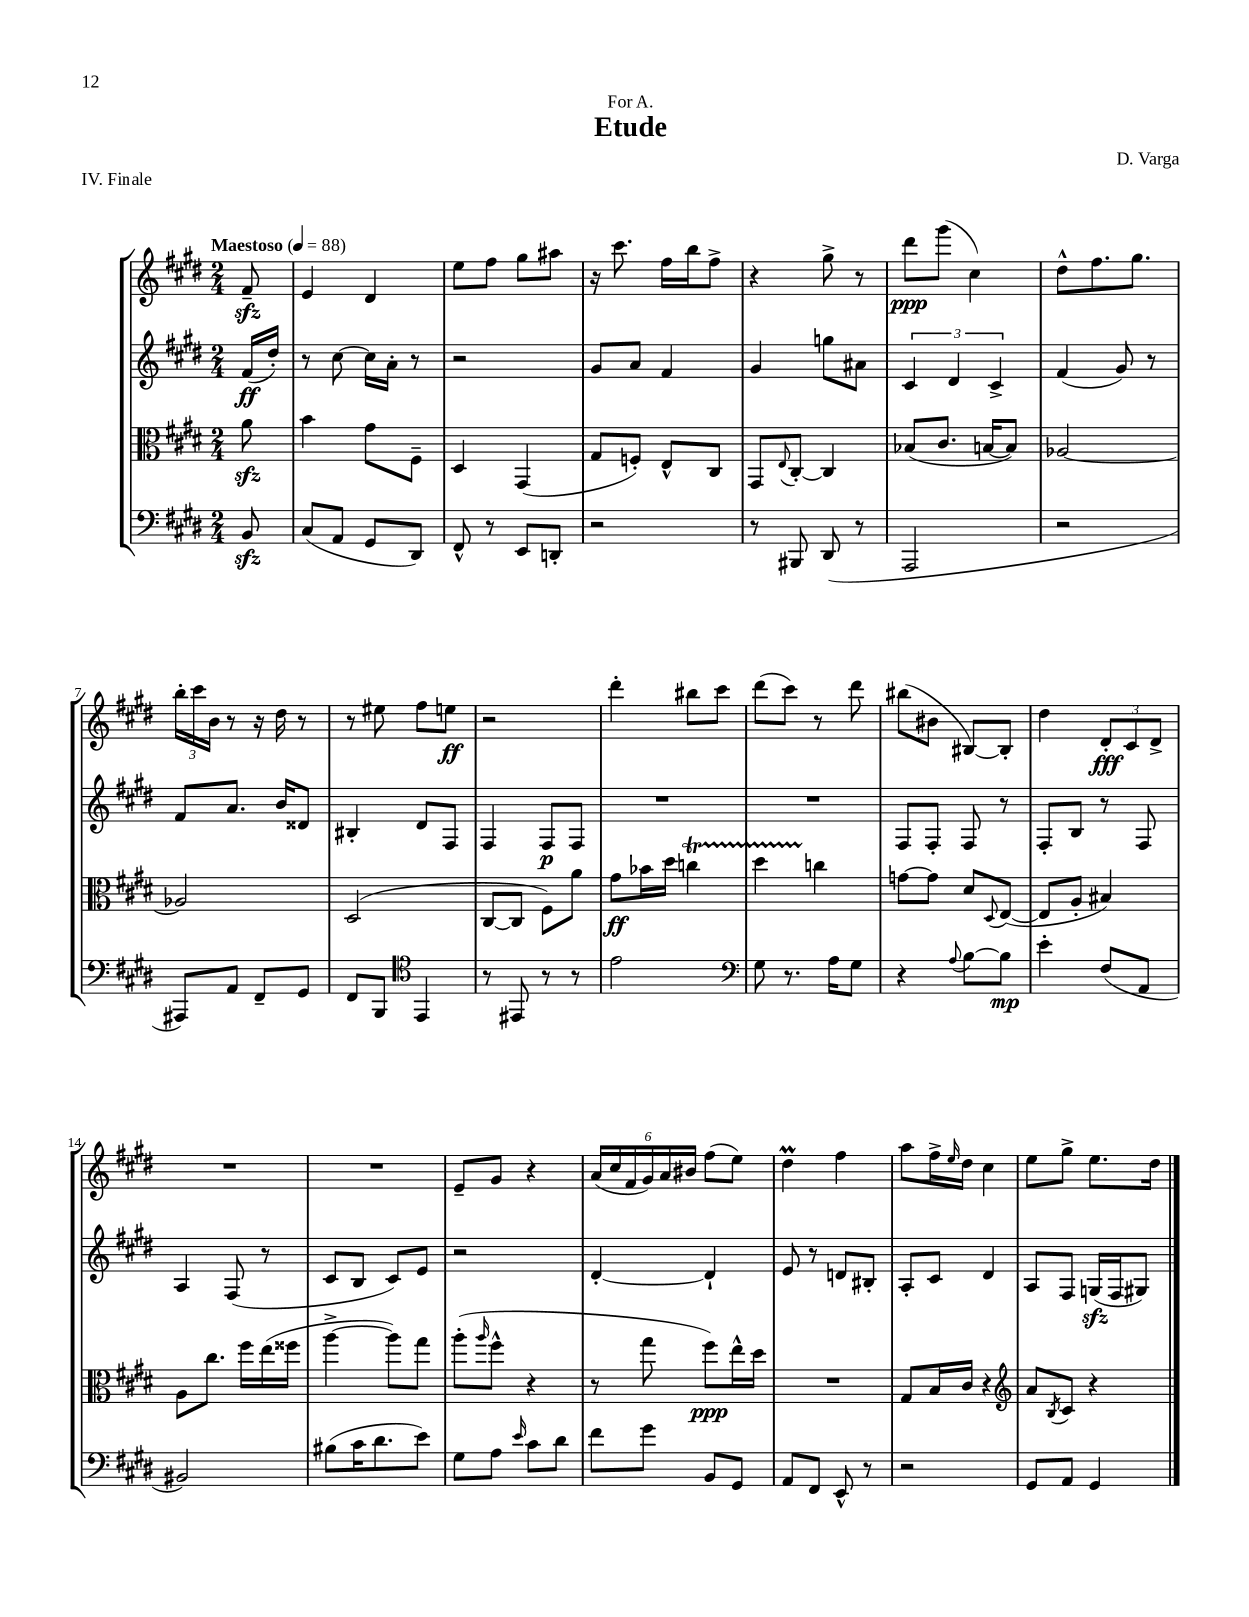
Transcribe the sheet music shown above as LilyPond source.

\header { title = "Etude" composer = "D. Varga" dedication = "For A." piece = "IV. Finale" }
<<
\new StaffGroup <<
\new Staff = "s0" {
    \clef treble \key e \major \numericTimeSignature \time 2/4 \partial 8 \tempo "Maestoso" 4 = 88
    fis'8--\sfz |
    e'4 dis'4 |
    e''8 fis''8 gis''8 ais''8 |
    r16 cis'''8. fis''16 b''16 fis''8-> |
    r4 gis''8-> r8 |
    dis'''8\ppp gis'''8( cis''4) |
    dis''8-^ fis''8. gis''8. |
    \tuplet 3/2 { b''16-. cis'''16 b'16 } r8 r16 dis''16 r8 |
    r8 eis''8 fis''8 e''8\ff |
    r2 |
    dis'''4-. bis''8 cis'''8 |
    dis'''8( cis'''8) r8 dis'''8 |
    bis''8( bis'8 bis8~) bis8-. |
    dis''4 \tuplet 3/2 { dis'8-.\fff cis'8 dis'8-> } |
    R2 |
    R2 |
    e'8-- gis'8 r4 |
    \tuplet 6/4 { a'16( cis''16 fis'16 gis'16) a'16 bis'16 } fis''8( e''8) |
    dis''4\prall fis''4 |
    a''8 fis''16-> \grace { e''16 } dis''16 cis''4 |
    e''8 gis''8-> e''8. dis''16 \bar "|." |
}
\new Staff = "s1" {
    \clef treble \key e \major \numericTimeSignature \time 2/4 \partial 8
    fis'16\ff( dis''16-.) |
    r8 cis''8~ cis''16 a'16-. r8 |
    r2 |
    gis'8 a'8 fis'4 |
    gis'4 g''8 ais'8 |
    \tuplet 3/2 { cis'4 dis'4 cis'4-> } |
    fis'4( gis'8) r8 |
    fis'8 a'8. b'16 disis'8 |
    bis4-. dis'8 fis8 |
    fis4 fis8\p fis8 |
    R2 |
    R2 |
    fis8 fis8-. fis8 r8 |
    fis8-. b8 r8 fis8 |
    a4 fis8( r8 |
    cis'8 b8 cis'8) e'8 |
    r2 |
    dis'4~-. dis'4-! |
    e'8 r8 d'8 bis8-. |
    a8-. cis'8 dis'4 |
    a8 fis8 g16\sfz( fis16 gis8) \bar "|." |
}
\new Staff = "s2" {
    \clef alto \key e \major \numericTimeSignature \time 2/4 \partial 8
    a'8\sfz |
    b'4 gis'8 fis8-- |
    dis4 gis,4( |
    gis8 f8-.) e8-^ cis8 |
    gis,8 \appoggiatura { e8 } cis8~-. cis4 |
    bes8( cis'8. b16~ b8) |
    aes2~ |
    aes2 |
    dis2( |
    cis8~ cis8 fis8) a'8 |
    gis'8\ff bes'16 dis''16 c''4\startTrillSpan |
    dis''4 c''4\stopTrillSpan |
    g'8~ g'8 dis'8 \appoggiatura { dis8 } e8~( |
    e8 a8-. bis4) |
    a8 cis''8. fis''16 e''16( fisis''16 |
    a''4~-> a''8) gis''8 |
    a''8-.( \grace { a''16 } fis''8-^ r4 |
    r8 gis''8 fis''8\ppp) e''16-^ dis''16 |
    R2 |
    gis8 b16 cis'16 r4 |
    \clef treble a'8 \acciaccatura { b8 } cis'8 r4 \bar "|." |
}
\new Staff = "s3" {
    \clef bass \key e \major \numericTimeSignature \time 2/4 \partial 8
    b,8\sfz |
    cis8( a,8 gis,8 dis,8) |
    fis,8-^ r8 e,8 d,8-. |
    r2 |
    r8 bis,,8 dis,8( r8 |
    a,,2 |
    r2 |
    ais,,8) a,8 fis,8-- gis,8 |
    fis,8 b,,8 \clef tenor e,4 |
    r8 eis,8 r8 r8 |
    e'2 |
    \clef bass gis8 r8. a16 gis8 |
    r4 \appoggiatura { a8 } b8~ b8\mp |
    e'4-. fis8( a,8 |
    bis,2) |
    bis8( cis'16 dis'8. e'8) |
    gis8 a8 \grace { e'16 } cis'8 dis'8 |
    fis'8 gis'8 b,8 gis,8 |
    a,8 fis,8 e,8-^ r8 |
    r2 |
    gis,8 a,8 gis,4 \bar "|." |
}
>>
>>
